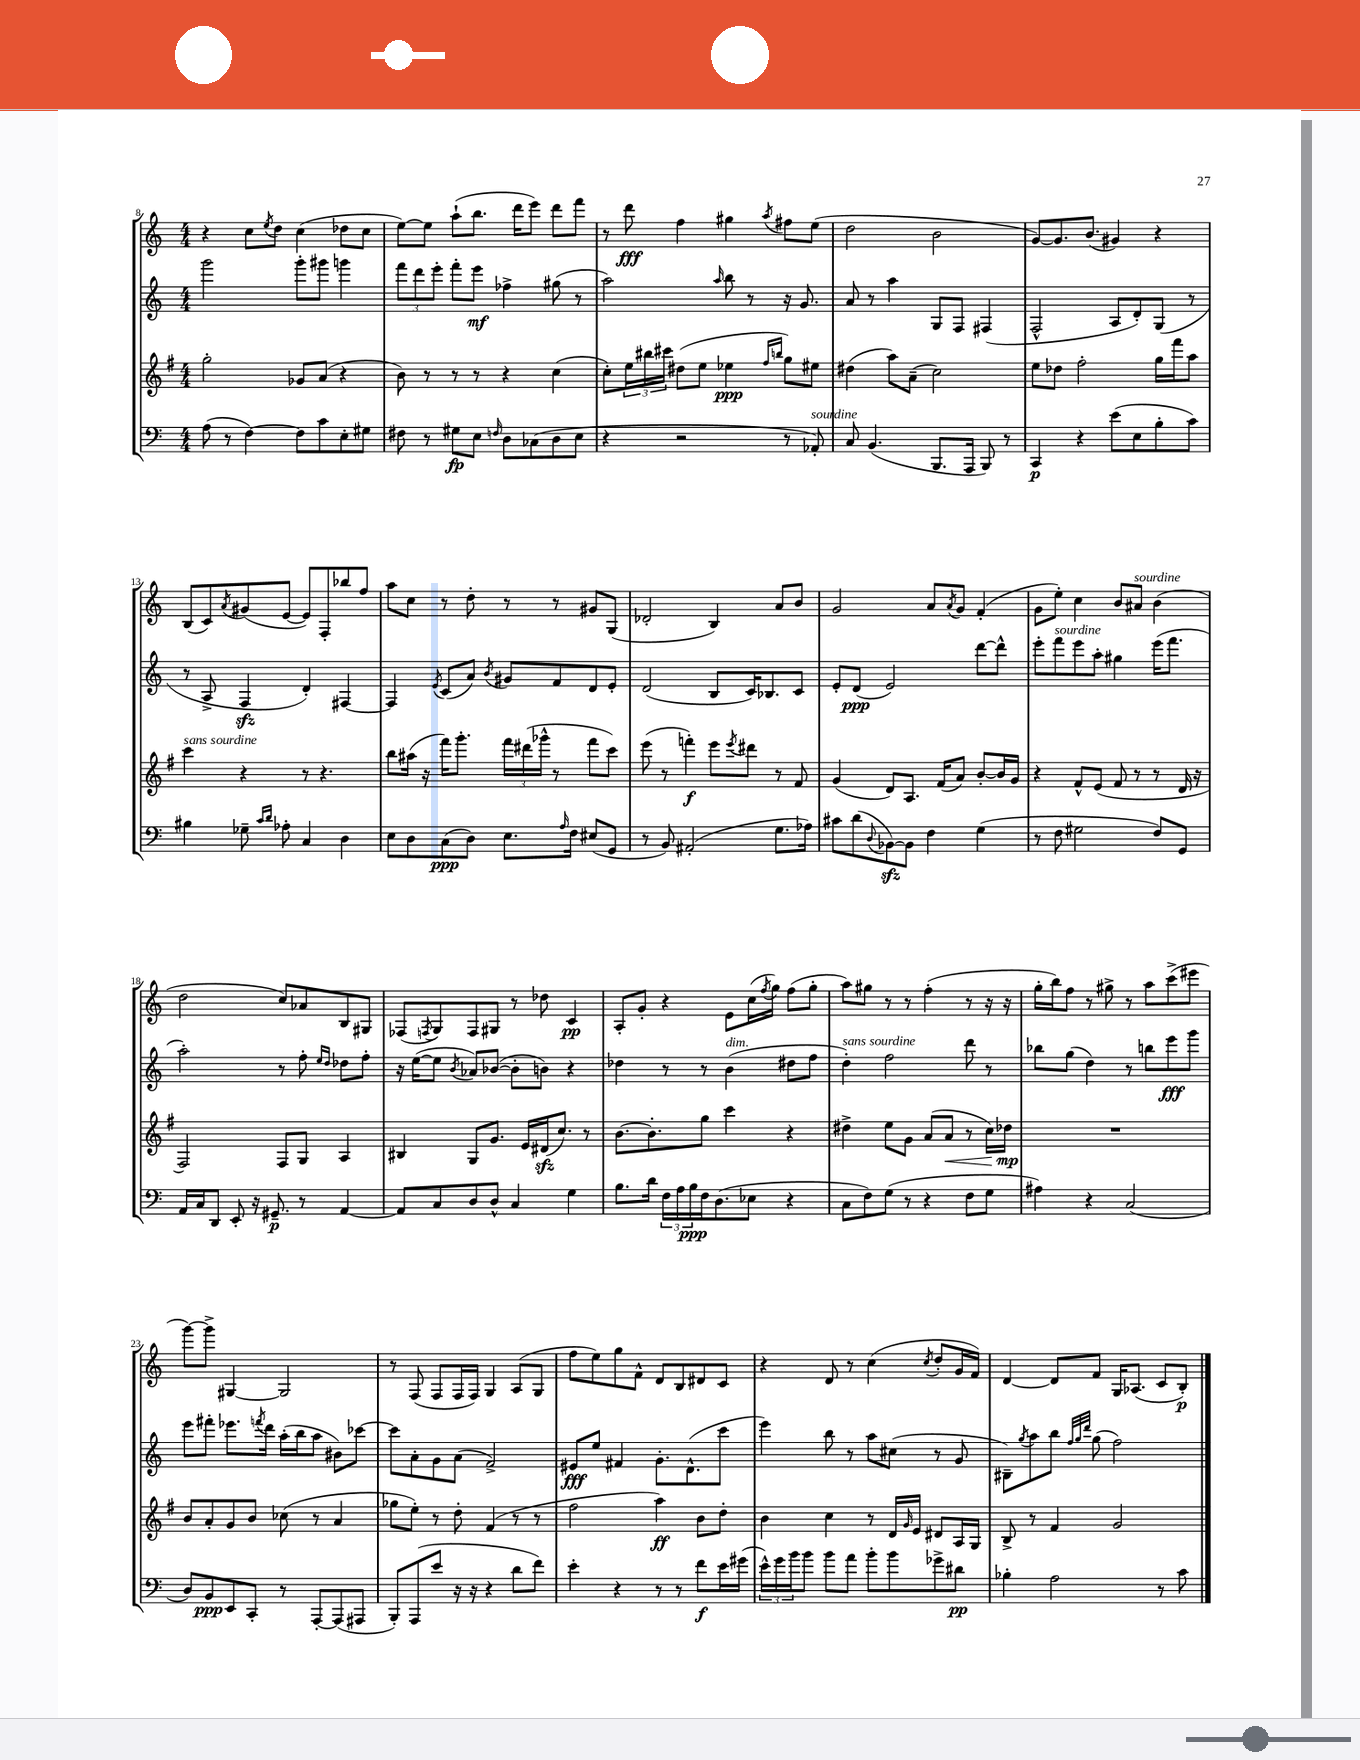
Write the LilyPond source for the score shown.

<<
\new StaffGroup <<
\new Staff = "s0" {
    \clef treble \key c \major \numericTimeSignature \time 4/4
    r4 c''8 \acciaccatura { e''8 } d''8 c''4( des''8 c''8 |
    e''8~) e''8 a''8-!( b''8. d'''16 e'''8) d'''8 f'''8 |
    r8 d'''8\fff f''4 gis''4 \acciaccatura { a''8 } fis''8 e''8( |
    d''2 b'2 |
    g'8~) g'8. b'8.( gis'4) r4 |
    b8( c'8) \acciaccatura { a'8 } gis'8( e'8~ e'8) f8-. bes''8 f''8 |
    a''8 c''8 r8 d''8-. r8 r8 gis'8 g8( |
    des'2-. b4) a'8 b'8 |
    g'2 a'8 \acciaccatura { a'8 } g'8 f'4-.( |
    g'8 e''8-.) c''4 b'8 ais'8^\markup { \italic "sourdine" } b'4( |
    d''2 c''8) aes'8 b8 gis8 |
    fes8( \acciaccatura { f8 } g8) f8 gis8 r8 des''8 c'4\pp |
    a8-. g'8-. r4 e'8 c''16( \acciaccatura { f''8 } g''16) f''8( g''8-. |
    a''8) gis''8 r8 r8 f''4-.( r8 r16 r16 |
    g''16-. b''16) f''8 r8 gis''8-> r8 a''8 c'''8->( eis'''8 |
    g'''8~) g'''8-> gis4~ gis2 |
    r8 f8( f8 f16 f16) g4 a8( g8 |
    f''8 e''8) g''8 f'8-^ d'8 b8 dis'8 c'8 |
    r4 d'8 r8 c''4( \acciaccatura { c''8 } d''8-. g'16 f'16) |
    d'4~ d'8 f'8 g16 aes8.( c'8 b8-.\p) \bar "|." |
}
\new Staff = "s1" {
    \clef treble \key c \major \numericTimeSignature \time 4/4
    g'''2 g'''8-. gis'''8 g'''4 |
    \tuplet 3/2 { f'''8 d'''8 e'''8-. } f'''8-. e'''8\mf fes''4-> gis''8( r8 |
    a''2) \grace { a''16 } b''8 r8 r16 g'8. |
    a'8 r8 a''4 g8 f8 fis4( |
    f2-^ a8 d'8-.) g8( r8 |
    r8 a8-> f4\sfz d'4-.) fis4~ |
    fis4 \acciaccatura { e'8 } c'8( a'8) \acciaccatura { b'8 } gis'8 f'8 d'8 e'8-. |
    d'2( b8 c'16) bes8. c'8 |
    e'8-. d'8\ppp( e'2) d'''8~ d'''8-^ |
    e'''8-. f'''8^\markup { \italic "sourdine" } e'''8 a''8-. gis''4 e'''16( f'''8. |
    a''2-.) r8 f''8-. \grace { e''16 d''16 } des''8 f''8-. |
    r16 e''16~( e''8 \acciaccatura { b'8 } aes'8) bes'8~( bes'8-. b'8) r4 |
    des''4 r8 r8 b'4^\markup { \italic "dim." }( dis''8 f''8 |
    d''4-.^\markup { \italic "sans sourdine" }) f''2 d'''8 r8 |
    bes''8 g''8( d''4) r8 b''8 e'''8\fff g'''8 |
    e'''8 fis'''8-. ees'''8. \acciaccatura { f'''8 } d'''16 a''16-.( b''16 a''8 bis'8) ces'''8~ |
    ces'''8 a'8-. g'8 a'8( f'2->) |
    eis'8\fff e''8 fis'4 g'8.-. d'8.-^( c'''8 |
    e'''4) b''8 r8 a''8 cis''8( r8 g'8 |
    bis8--) \acciaccatura { g''8 } a''8 b''8 \grace { f''32 g''32 d'''32 } g''8( f''2) \bar "|." |
}
\new Staff = "s2" {
    \clef treble \key g \major \numericTimeSignature \time 4/4
    g''2-. ges'8 a'8( r4 |
    b'8) r8 r8 r8 r4 c''4( |
    c''8-.) \tuplet 3/2 { e''16 bis''16 cis'''16 } dis''8( e''8 ees''4\ppp \grace { fis''16 b''16 } g''8) eis''8 |
    dis''4( a''8) a'8--( c''2) |
    e''8 des''8 fis''2-. g''16 fis'''16 a''8 |
    c'''4^\markup { \italic "sans sourdine" } r4 r8 r4. |
    b''8 ais''16( r16 fis'''16) g'''8.-. \tuplet 3/2 { fis'''16 dis'''16( ges'''16-^ } r8 fis'''8 c'''8) |
    e'''8( r8 f'''4-.\f) e'''8 \acciaccatura { e'''8 } dis'''8 r8 fis'8 |
    g'4( d'8) a8. fis'16( a'8) b'8~-. b'16 g'16 |
    r4 fis'8-^ e'8( fis'8 r8 r8 d'16 r16 |
    fis2) fis8 g8 a4 |
    bis4 g8 g'8. e'16 dis'16\sfz( c''8.) r8 |
    b'8.~ b'8.-. g''8 c'''4 r4 |
    dis''4-> e''8 g'8 a'8( a'8\< r8 c''16) des''16\mp\! |
    R1 |
    b'8 a'8-. g'8 b'8 ces''8( r8 a'4 |
    ges''8 e''8-.) r8 d''8-. fis'4( r8 r8 |
    fis''2 a''4\ff) b'8 d''8-. |
    b'4 c''4 r8 d'16 \grace { g'16 } e'16 dis'8 a16 g16 |
    b8-> r8 fis'4 g'2 \bar "|." |
}
\new Staff = "s3" {
    \clef bass \key c \major \numericTimeSignature \time 4/4
    a8( r8 f4~) f8 c'8 e8-. gis8 |
    fis8 r8 gis8\fp e8 \grace { f16 } d8 ces8( d8 e8 |
    r4 r2 r8 aes,8-.^\markup { \italic "sourdine" }) |
    c8 b,4.( b,,8. a,,16 b,,8) r8 |
    c,4\p r4 e'8( e8 b8-. c'8) |
    bis4 ges8-- \grace { c'16 d'16 } aes8-. c4 d4 |
    e8 d8 c8\ppp( d8) e8. \grace { a16 } f16 eis8( g,8 |
    r8 b,8) ais,2-.( g8. aes16) |
    cis'8 d'8( \appoggiatura { d8 } bes,8~\sfz) bes,8 f4 g4( |
    r8 f8 gis2 f8) g,8 |
    a,16 c16 d,8 e,8-. r16 gis,8.--\p r8 a,4~ |
    a,8 c8 d8 d8-^ c4 g4 |
    b8. d'16 \tuplet 3/2 { f16 a16 b16\ppp } f16 d8.( ees8 r4 |
    c8 f8) g8( r8 r4 f8 g8 |
    ais4) r4 c2( |
    d8) b,8\ppp e,8 c,8-. r8 a,,8~-. a,,8( ais,,8 |
    b,,8-.) a,,8( e'8 r16 r16 r4 d'8 f'8) |
    e'4-. r4 r8 r8 f'8\f e'16 gis'16( |
    \tuplet 3/2 { e'16-^) g'16 b'16 } b'8 b'8 a'8 b'8-. b'8 ges'8-> dis'8\pp |
    bes4-. a2 r8 c'8 \bar "|." |
}
>>
>>
\layout { \context { \Score currentBarNumber = #8 } }
